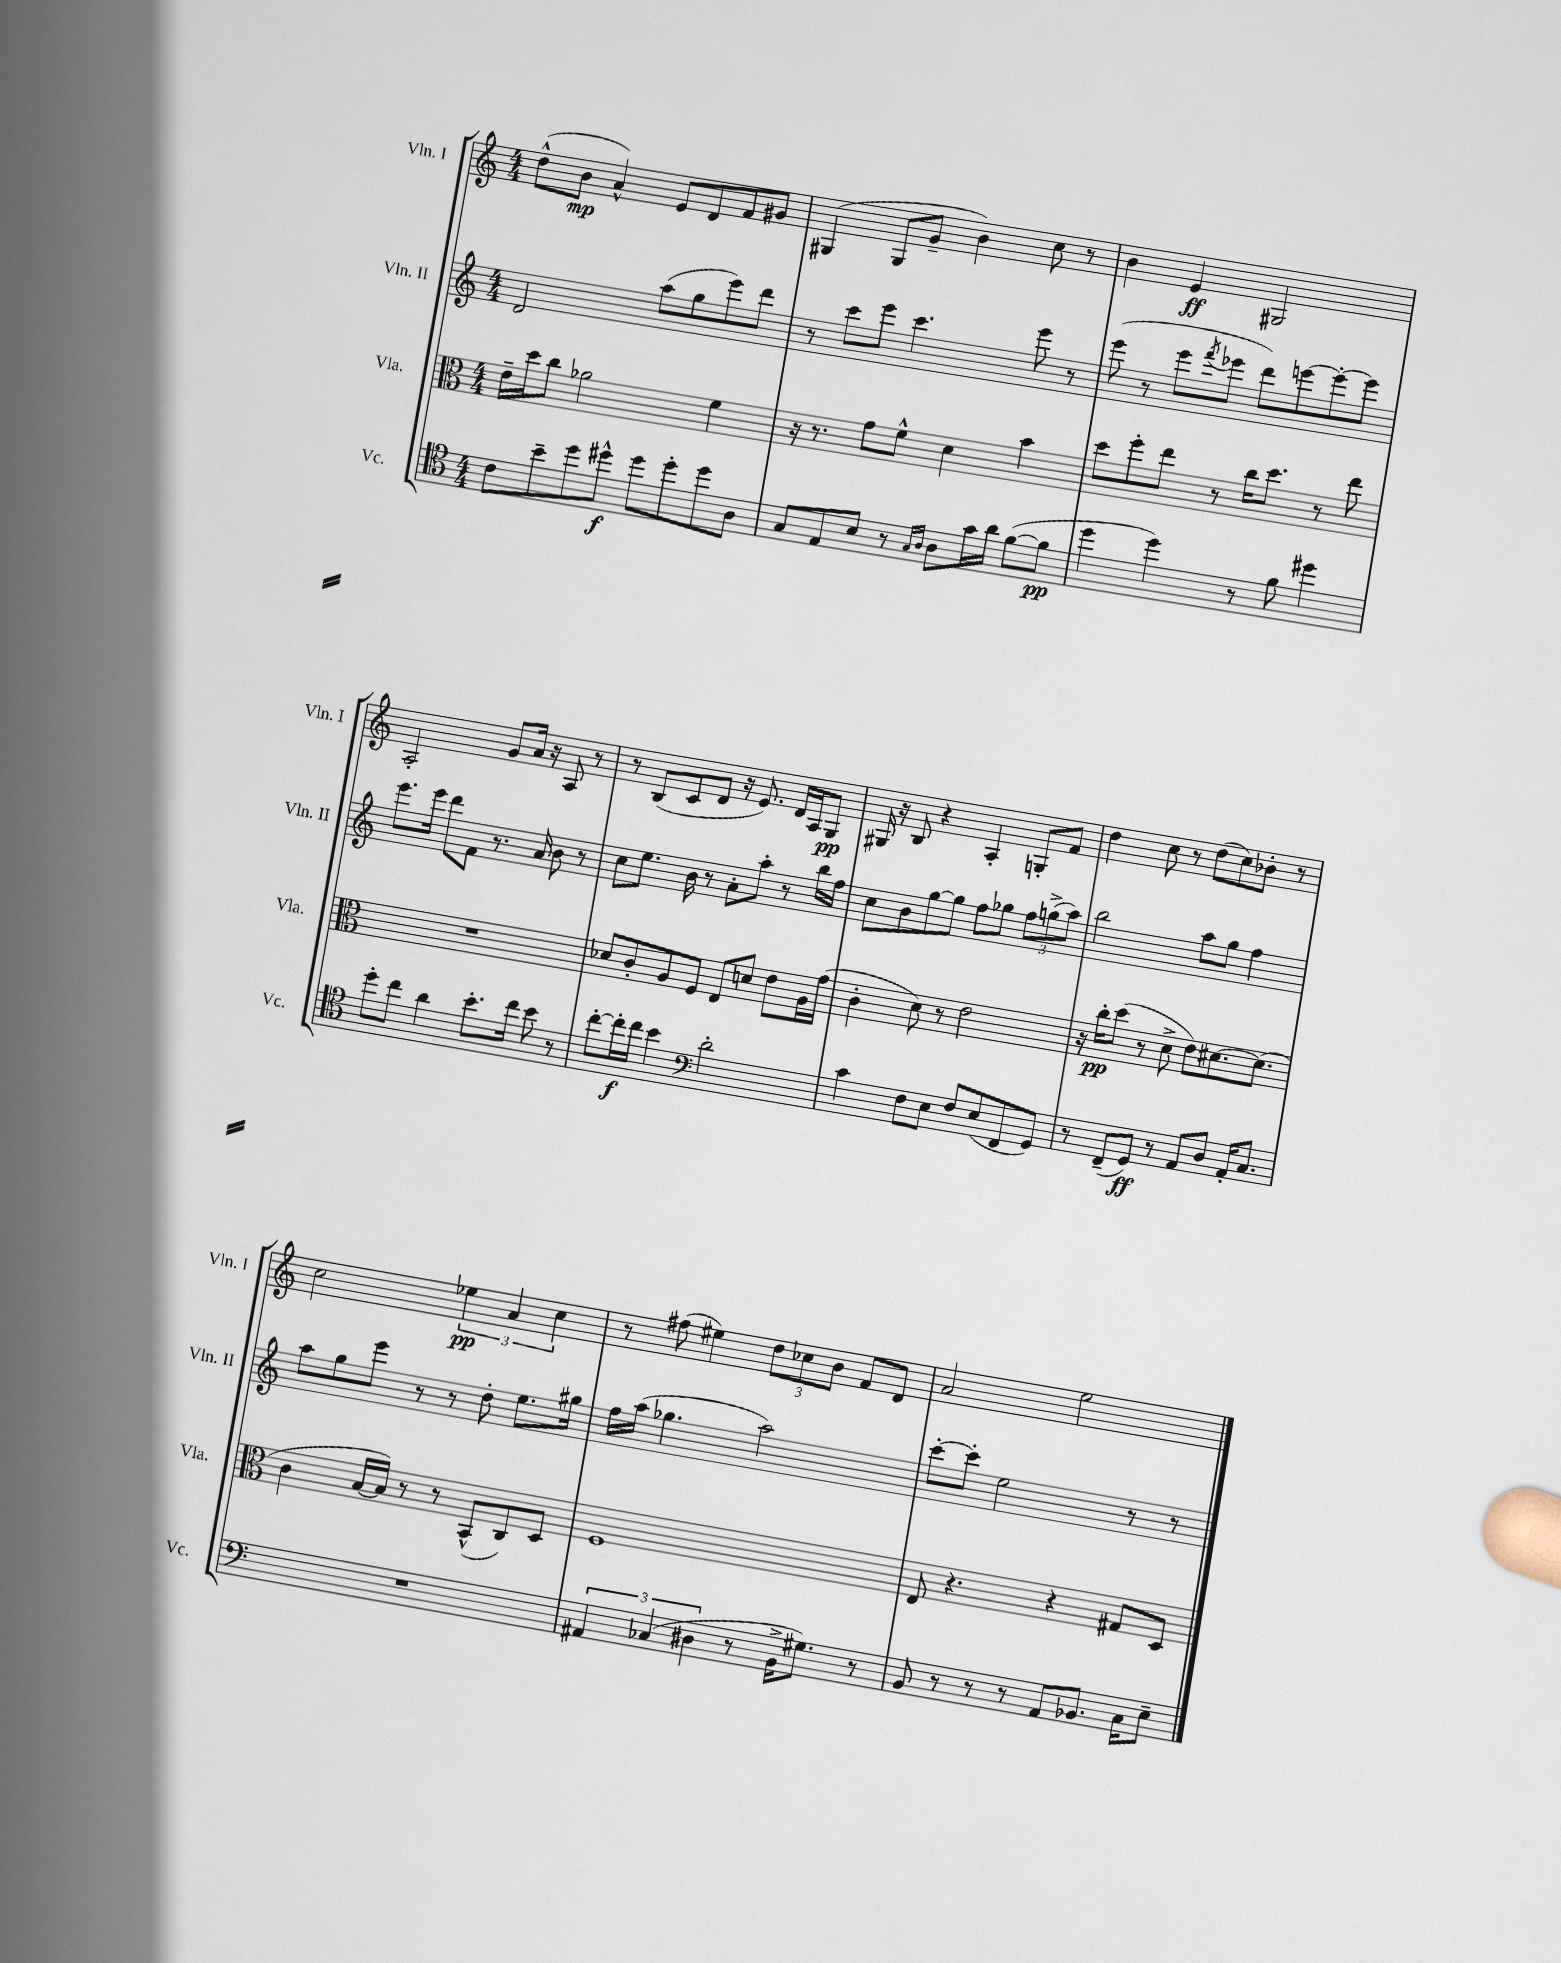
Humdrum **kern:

**kern	**kern	**kern	**kern
*staff4	*staff3	*staff2	*staff1
*clefC4	*clefC3	*clefG2	*clefG2
*k[]	*k[]	*k[]	*k[]
*M4/4	*M4/4	*M4/4	*M4/4
8c	16e~	2d	(8dd^^
.	16dd	.	.
8b~	8cc	.	8b
8dd	2a-	.	4a^^)
8dd#^^	.	.	.
8dd#	.	(8aa	8e
8dd#'	.	8gg	8d
8dd#	4f	8eee)	8f
8A	.	8ddd	8g#
=	=	=	=
8G	16r	8r	(4G#
.	8.r	.	.
8E	.	8ccc	.
8B	8g	8eee	8G#
8r	8f^^	4.ccc	8g~
16qqG	.	.	.
16qqA	.	.	.
8A	4d	.	4b)
16g	.	.	.
16a	.	.	.
([8f	4b	8eee	8cc
8f]	.	8r	8r
=	=	=	=
4dd	8dd	(8eee	4b
.	8ff'	8r	.
4dd)	8ee	8eee	4e
.	.	8qfff	.
.	8r	8eee-	.
8r	16cc	8ddd)	2G#
.	8.dd	.	.
8f	.	[8eee	.
4dd#	8r	8eee'_	.
.	8ee	8eee]	.
=	=	=	=
8dd'	1r	8.eee	2A'
8cc	.	.	.
.	.	16eee	.
4a	.	8ddd	.
.	.	8f	.
8.b'	.	8.r	8g
.	.	.	16a
16cc	.	16a	16r
8b	.	8b	8A
8r	.	8r	8r
=	=	=	=
[8cc'	8d-	8cc	8r
16cc']	8c'	8.ee	(8B
16cc	.	.	.
4b	8A	.	8c
.	.	16b	.
.	8F	8r	8d
*clefF4	*	*	*
2d'	8E	8a'	16r
.	.	.	8.e)
.	8d	8aa'	.
.	8e	8r	16d
.	.	.	16A
.	16A	16bb	8G
.	(16g	16ff	.
=	=	=	=
4c	4c'	8cc	16G#
.	.	.	16r
.	.	8b	8B
8F	8d)	[8gg	4r
8E	8r	8gg]	.
8F	2e	8ff	4A'
(8E	.	8gg-	.
8FF	.	12ff	8G'
.	.	(12gg^	.
8GG)	.	.	8f
.	.	12aa)	.
=	=	=	=
8r	16r	2bb	4dd
.	16cc'	.	.
(8FF~	(8dd	.	.
8GG)	8r	.	8cc
8r	8d^	.	8r
8AA	8e)	8aa	(8dd
8D	[8.d#	8gg	8cc)
16AA'	.	4ff	8b-'
8.C	(8.d#]	.	.
.	.	.	8r
=	=	=	=
1r	4c	8aa	2cc
.	.	8gg	.
.	[16B	8eee	.
.	16B])	.	.
.	8r	8r	.
.	8r	8r	6ee-
.	(8BB^^	8dd'	.
.	.	.	6a
.	8C)	8.ee	.
.	.	.	6cc
.	8D	.	.
.	.	16gg#	.
=	=	=	=
6AA#	1F	16ff	8r
.	.	(16aa	.
.	.	4.gg-	(8ff#
(6C-	.	.	.
.	.	.	4ee#)
6D#	.	.	.
8r	.	2aa)	12dd
.	.	.	12cc-
16BB^	.	.	.
.	.	.	12b
8.G#)	.	.	.
.	.	.	8f
8r	.	.	8d
=	=	=	=
8BB	8E	[8ccc'	2a
8r	4.r	8ccc']	.
8r	.	2ee	.
8r	.	.	.
8AA	4r	.	2ee
8.BB-	.	.	.
.	8G#	8r	.
16C	.	.	.
8E~	8D	8r	.
==	==	==	==
*-	*-	*-	*-
